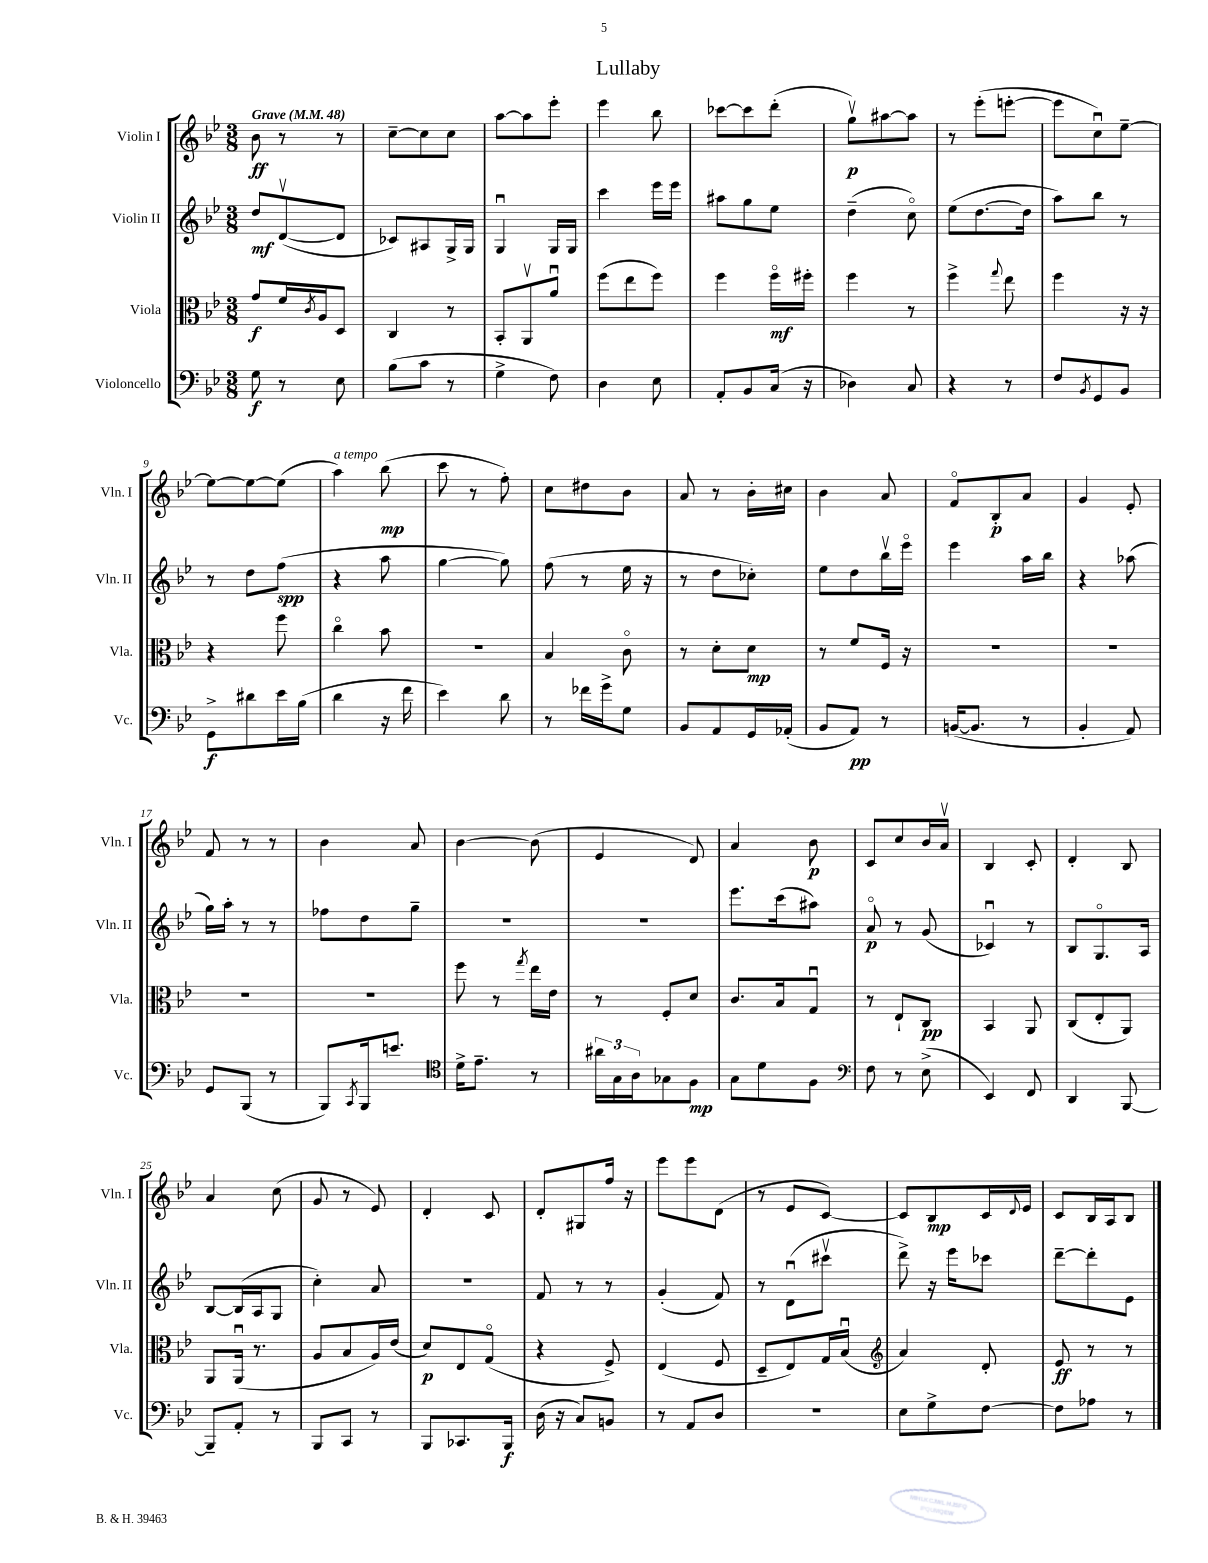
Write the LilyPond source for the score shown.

\header { title = "Lullaby" }
<<
\new StaffGroup <<
\new Staff = "s0" \with { instrumentName = "Violin I" shortInstrumentName = "Vln. I" } {
    \clef treble \key bes \major \numericTimeSignature \time 3/8 \tempo "Grave" 4 = 48
    bes'8\ff r8 r8 |
    c''8~-- c''8 c''8 |
    a''8~ a''8 ees'''8-. |
    ees'''4 bes''8 |
    ces'''8~ ces'''8 d'''8-.( |
    g''8\upbow\p) ais''8~ ais''8 |
    r8 ees'''8-.( e'''8~-. |
    e'''8 c''8\downbow) ees''8~-- |
    ees''8~ ees''8~ ees''8( |
    a''4^\markup { \italic "a tempo" }) bes''8\mp( |
    c'''8 r8 f''8-.) |
    c''8 dis''8 bes'8 |
    a'8 r8 bes'16-. cis''16 |
    bes'4 a'8 |
    f'8\flageolet bes8-.\p a'8 |
    g'4 ees'8-. |
    f'8 r8 r8 |
    bes'4 a'8 |
    bes'4~ bes'8( |
    ees'4 d'8) |
    a'4 bes'8\p |
    c'8 c''8 bes'16 a'16\upbow |
    bes4 c'8-. |
    d'4-. bes8 |
    a'4 c''8( |
    g'8 r8 ees'8) |
    d'4-. c'8 |
    d'8-. gis8 f''16 r16 |
    ees'''8 ees'''8 d'8( |
    r8 ees'8 c'8~) |
    c'8 bes8\mp c'16 \appoggiatura { d'8 } ees'16 |
    c'8 bes16 a16 bes8 \bar "|." |
}
\new Staff = "s1" \with { instrumentName = "Violin II" shortInstrumentName = "Vln. II" } {
    \clef treble \key bes \major \numericTimeSignature \time 3/8
    d''8\mf d'8~\upbow( d'8 |
    ces'8) ais8 g16-> g16 |
    g4\downbow g16 g16 |
    c'''4 ees'''16 ees'''16 |
    ais''8 g''8 ees''8 |
    d''4--( c''8\flageolet) |
    ees''8( d''8.~ d''16 |
    a''8) bes''8 r8 |
    r8 d''8 f''8\spp( |
    r4 a''8 |
    g''4~ g''8) |
    f''8( r8 ees''16 r16 |
    r8 d''8 ces''8-.) |
    ees''8 d''8 bes''16\upbow ees'''16\flageolet |
    ees'''4 a''16 bes''16 |
    r4 aes''8( |
    g''16) a''16-. r8 r8 |
    fes''8 d''8 g''8-- |
    R4. |
    R4. |
    ees'''8. c'''16( ais''8) |
    a'8\flageolet\p r8 g'8( |
    ces'4\downbow) r8 |
    bes8 g8.\flageolet a16 |
    bes8~ bes16( a16 g8 |
    c''4-.) a'8 |
    r4. |
    f'8 r8 r8 |
    g'4-.( f'8) |
    r8 d'8\downbow( cis'''8\upbow |
    d'''8->) r16 ees'''16 ces'''8 |
    d'''8~-- d'''8-. ees'8 \bar "|." |
}
\new Staff = "s2" \with { instrumentName = "Viola" shortInstrumentName = "Vla." } {
    \clef alto \key bes \major \numericTimeSignature \time 3/8
    g'8\f f'16 \acciaccatura { c'8 } a16 d8 |
    c4 r8 |
    bes,8-. a,8\upbow a'8\downbow |
    f''8( ees''8 f''8) |
    f''4 f''16\flageolet\mf fis''16-. |
    f''4 r8 |
    f''4-> \appoggiatura { g''8 } ees''8 |
    f''4 r16 r16 |
    r4 f''8 |
    c''4\flageolet bes'8 |
    R4. |
    bes4 c'8\flageolet |
    r8 d'8-. d'8\mp |
    r8 f'8 f16 r16 |
    R4. |
    R4. |
    R4. |
    R4. |
    f''8 r8 \acciaccatura { g''8 } ees''16 ees'16 |
    r8 f8-. d'8 |
    c'8. bes16 g8\downbow |
    r8 ees8-! c8\pp |
    bes,4 a,8 |
    c8( ees8-. a,8) |
    a,8 a,16\downbow( r8. |
    a8 bes8 a16) ees'16( |
    d'8\p) ees8 g8\flageolet( |
    r4 f8->) |
    ees4( f8 |
    d8-- ees8) g16 bes16\downbow( |
    \clef treble a'4) d'8-. |
    ees'8\ff r8 r8 \bar "|." |
}
\new Staff = "s3" \with { instrumentName = "Violoncello" shortInstrumentName = "Vc." } {
    \clef bass \key bes \major \numericTimeSignature \time 3/8
    g8\f r8 ees8 |
    bes8( c'8 r8 |
    g4-> f8) |
    d4 ees8 |
    a,8-. bes,8 c16( r16 |
    des4) c8 |
    r4 r8 |
    f8 \acciaccatura { bes,8 } g,8 bes,8 |
    g,8->\f dis'8 ees'16 bes16( |
    d'4 r16 f'16 |
    ees'4) d'8 |
    r8 fes'16 g'16-> g8 |
    bes,8 a,8 g,16 aes,16-.( |
    bes,8 a,8\pp) r8 |
    b,16~( b,8. r8 |
    bes,4-. a,8) |
    g,8 bes,,8( r8 |
    bes,,8) \acciaccatura { c,8 } bes,,16 e'8. |
    \clef tenor d'16-> ees'8.-- r8 |
    \tuplet 3/2 { ais'16 g16 a16 } ges8 f8\mp |
    g8 d'8 f8 |
    \clef bass f8 r8 ees8->( |
    ees,4) f,8 |
    d,4 bes,,8~ |
    bes,,8-- a,8-. r8 |
    bes,,8 c,8 r8 |
    bes,,8 ces,8. bes,,16\f |
    d16( r16 c8) b,8 |
    r8 a,8 d8 |
    R4. |
    ees8 g8-> f8~ |
    f8 aes8 r8 \bar "|." |
}
>>
>>
